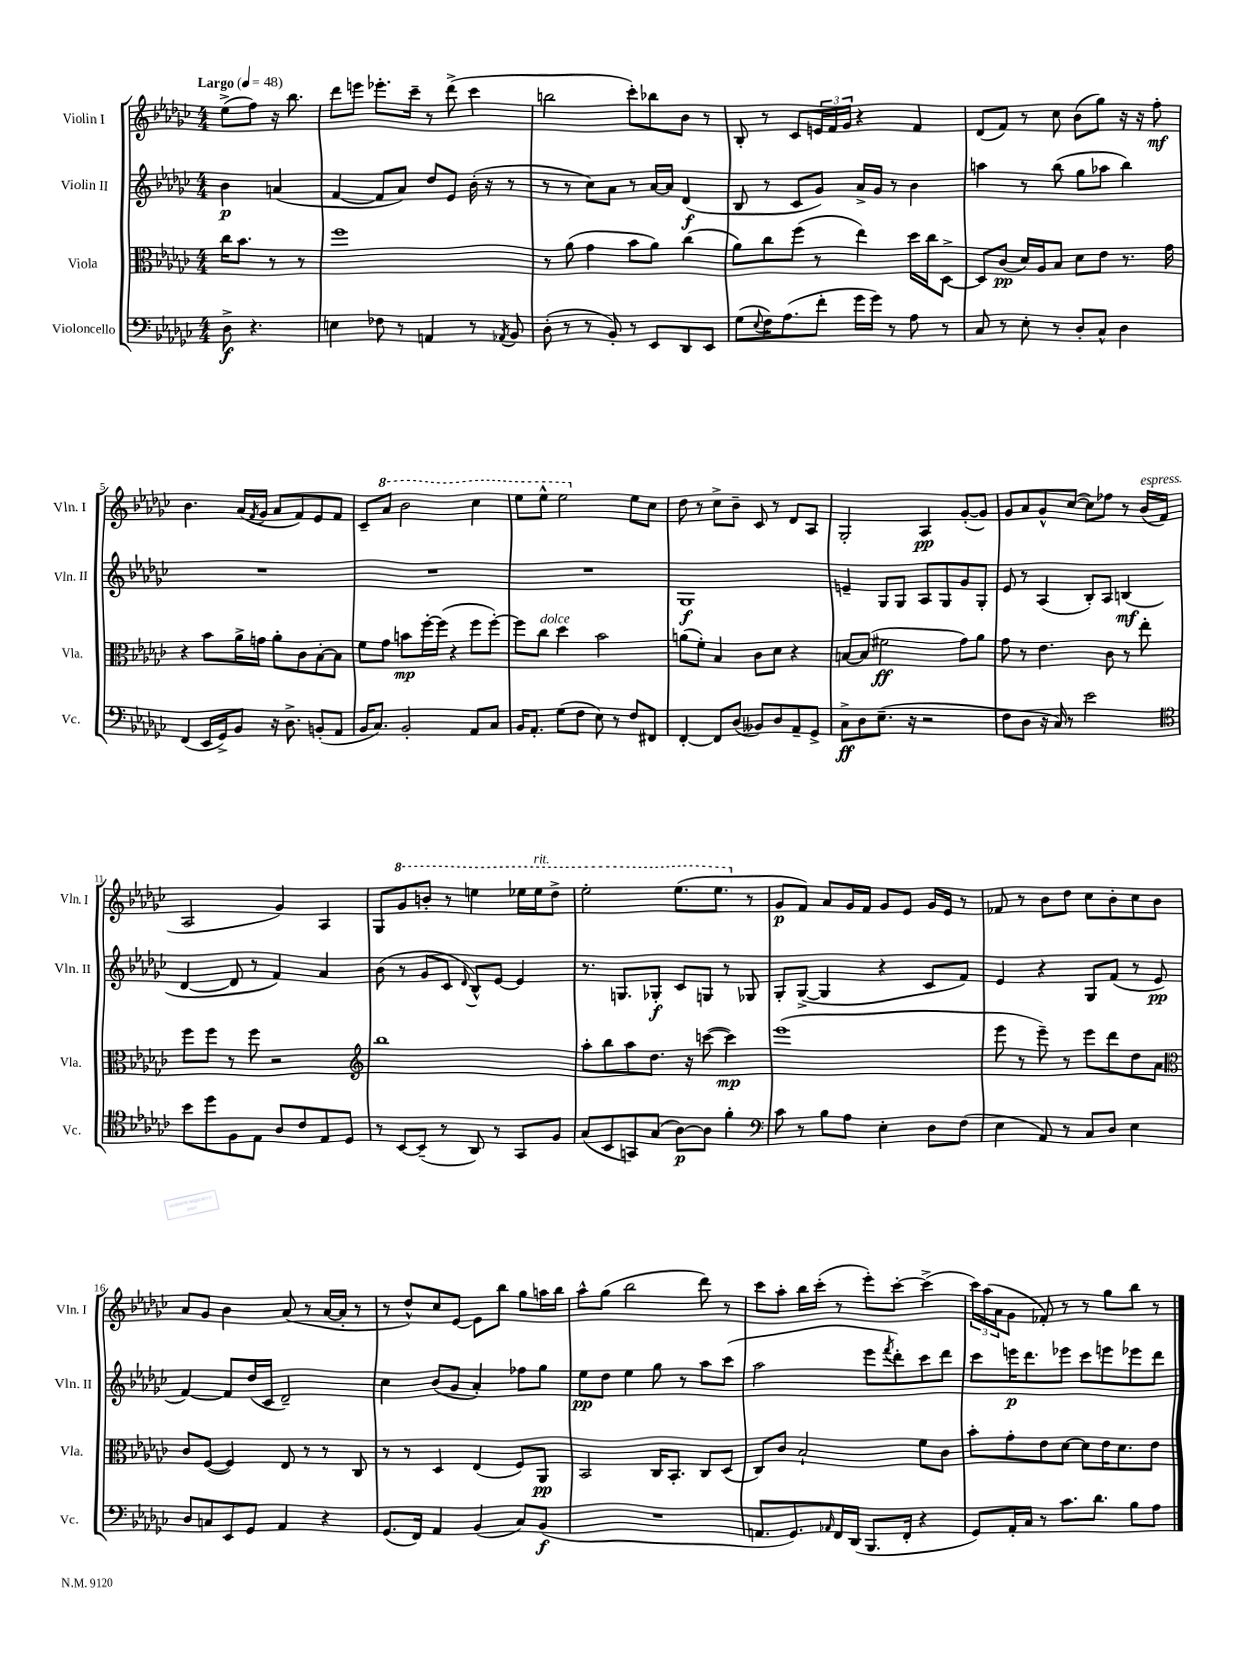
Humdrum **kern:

**kern	**dynam	**kern	**dynam	**kern	**dynam	**kern	**dynam
*part4	*part4	*part3	*part3	*part2	*part2	*part1	*part1
*staff4	*staff4	*staff3	*staff3	*staff2	*staff2	*staff1	*staff1
*I"Violoncello	*	*I"Viola	*	*I"Violin II	*	*I"Violin I	*
*I'Vc.	*	*I'Vla.	*	*I'Vln. II	*	*I'Vln. I	*
*clefF4	*	*clefC3	*	*clefG2	*	*clefG2	*
*k[b-e-a-d-g-c-]	*	*k[b-e-a-d-g-c-]	*	*k[b-e-a-d-g-c-]	*	*k[b-e-a-d-g-c-]	*
*M4/4	*	*M4/4	*	*M4/4	*	*M4/4	*
*MM48	*	*MM48	*	*MM48	*	*MM48	*
=	=	=	=	=	=	=	=
!	!	!	!	!	!	!LO:TX:a:B:t=Largo	!
8D-^\	f	16cc-\KL	.	4b-\	p	(8ee-^\L	.
.	.	8.b-\J	.	.	.	.	.
4.r	.	.	.	.	.	8ff\J)	.
.	.	8r	.	(4an/	.	16r	.
.	.	.	.	.	.	8.bb-\	.
.	.	8r	.	.	.	.	.
=1	=1	=1	=1	=1	=1	=1	=1
4En\	.	1ff	.	[4f/	.	8ddd-\L	.
.	.	.	.	.	.	8eeen\J	.
8F-X\	.	.	.	8f/L]	.	8.eee-X'\L	.
8r	.	.	.	8a-/J)	.	.	.
.	.	.	.	.	.	16ccc-~\Jk	.
4AAn/	.	.	.	8dd-/L	.	8r	.
.	.	.	.	8e-/J	.	(8ddd-^\	.
8r	.	.	.	(16b-'\	.	4ccc-\	.
.	.	.	.	16r	.	.	.
8qAA-X/	.	.	.	.	.	.	.
8BB-/	.	.	.	8r	.	.	.
=2	=2	=2	=2	=2	=2	=2	=2
(8D-'\	.	8r	.	8r	.	2bbn\	.
8r	.	(8a-\	.	8r	.	.	.
8r	.	4g-\	.	8cc-\L)	.	.	.
8BB-'/)	.	.	.	8a-\J	.	.	.
8r	.	8b-\L	.	8r	.	8ccc-'\L)	.
8EE-/L	.	8a-\J)	.	[16a-/LL	.	8bb-X\	.
.	.	.	.	16a-/JJ]	.	.	.
8DD-/	.	(4cc-\	.	(4d-/	f	8b-\J	.
8EE-/J	.	.	.	.	.	8r	.
=3	=3	=3	=3	=3	=3	=3	=3
(8G-\L	.	8a-\L)	.	8B-/	.	8B-'/	.
8qqE-/	.	.	.	.	.	.	.
16F\K)	.	8cc-\	.	8r	.	8r	.
(8.A-\	.	.	.	.	.	.	.
.	.	(8ff\J	.	8c-/L	.	8c-/L	.
8f'\J	.	8r	.	8g-/J)	.	24en/L	.
.	.	.	.	.	.	24f/	.
.	.	.	.	.	.	24g-/JJ	.
16g-\LL	.	4ee-\)	.	16a-^/LL	.	4r	.
16g-\JJ)	.	.	.	16g-/JJ	.	.	.
8r	.	.	.	8r	.	.	.
8A-\	.	16dd-\LL	.	4b-\	.	4f/	.
.	.	16cc-\J	.	.	.	.	.
8r	.	[8D-^\J	.	.	.	.	.
=4	=4	=4	=4	=4	=4	=4	=4
8C-/	.	8D-/L]	.	4aan\	.	(8d-/L	.
8r	.	(8c-/J	pp	.	.	8f/J)	.
8E-'\	.	16d-/LL)	.	8r	.	8r	.
.	.	16A-/J	.	.	.	.	.
8r	.	8B-/J	.	(8bb-\	.	8cc-\	.
8D-'/L	.	8d-\L	.	8gg-\L	.	(8b-\L	.
8C-^^/J	.	8e-\J	.	8aa-X\J	.	8gg-\J)	.
4D-\	.	8.r	.	4bb-\)	.	16r	.
.	.	.	.	.	.	16r	.
.	.	.	.	.	.	8ff'\	mf
.	.	16g-\	.	.	.	.	.
!!LO:LB:g=z
=5	=5	=5	=5	=5	=5	=5	=5
(4FF/	.	4r	.	1r	.	4.b-\	.
16EE-/LL	.	8b-\L	.	.	.	.	.
16GG-^/J)	.	.	.	.	.	.	.
8BB-/J	.	16a-^\L	.	.	.	(16a-/LL	.
.	.	.	.	.	.	8qf/	.
.	.	16gn\JJ	.	.	.	16g-/JJ	.
16r	.	8a-'\L	.	.	.	8a-/L	.
8.D-^\	.	.	.	.	.	.	.
.	.	8c-\	.	.	.	8f/)	.
(8BBn'/L	.	[8B-'\	.	.	.	8e-/	.
8AA-/J	.	8B-\J]	.	.	.	8f/J	.
=6	=6	=6	=6	=6	=6	=6	=6
16BB-/KL	.	8f\L	.	1r	.	8c-~/L	.
8.C-/J)	.	.	.	.	.	.	.
*	*	*	*	*	*	*8va	*
.	.	8g-\J	.	.	.	8aa-/J	.
2BB-'/	.	8bn\L	mp	.	.	2bb-\	.
.	.	[16ff'\L	.	.	.	.	.
.	.	(16ff\JJ]	.	.	.	.	.
.	.	4r	.	.	.	.	.
8AA-/L	.	8ff\L	.	.	.	4ccc-\	.
8C-/J	.	[8ff'\J)	.	.	.	.	.
=7	=7	=7	=7	=7	=7	=7	=7
16BB-/KL	.	8ff\L]	.	1r	.	8eee-\L	.
8.AA-'/J	.	.	.	.	.	.	.
!	!	!LO:TX:a:i:t=dolce	!	!	!	!	!
.	.	8cc-\J	.	.	.	8eee-^^\J	.
(8G-\L	.	4dd-\	.	.	.	2eee-\	.
8F\J	.	.	.	.	.	.	.
8E-\)	.	2b-\	.	.	.	.	.
8r	.	.	.	.	.	.	.
*	*	*	*	*	*	*X8va	*
8F/L	.	.	.	.	.	8ee-\L	.
8FF#X/J	.	.	.	.	.	8cc-\J	.
=8	=8	=8	=8	=8	=8	=8	=8
[4FF'/	.	(8an\L	.	1G-	f	8dd-\	.
.	.	8f'\J)	.	.	.	8r	.
8FF/L]	.	4B-/	.	.	.	8cc-^\L	.
(8D-/J	.	.	.	.	.	8b-~\J	.
8BB--X/L)	.	8c-\L	.	.	.	8c-/	.
8D-/	.	8d-\J	.	.	.	8r	.
8AA-~/	.	4r	.	.	.	8d-/L	.
8GG-^/J	.	.	.	.	.	8A-/J	.
=9	=9	=9	=9	=9	=9	=9	=9
8C-^\L	ff	[8Bn/L	.	4en~/	.	2G-'/	.
8D-\	.	(8B/J]	.	.	.	.	.
(8.E-~\J	.	2f#X\	ff	8G-/L	.	.	.
.	.	.	.	8G-/J	.	.	.
16r	.	.	.	.	.	.	.
2r	.	.	.	8A-/L	.	4A-/	pp
.	.	.	.	8G-/	.	.	.
.	.	8g-\L)	.	8g-/	.	([8g-'/L	.
.	.	8a-\J	.	8G-'/J	.	8g-/J])	.
=10	=10	=10	=10	=10	=10	=10	=10
8F\L	.	8g-\	.	8e-/	.	8g-/L	.
8D-\J	.	8r	.	8r	.	8a-/	.
16r	.	4.e-\	.	(4A-/	.	8g-^^/	.
16C-/)	.	.	.	.	.	.	.
8r	.	.	.	.	.	([8cc-/J	.
2e-\	.	.	.	8B-'/L)	.	8cc-\L])	.
.	.	8c-\	.	8A-/J	.	8ff-X\J	.
.	.	8r	.	(4Bn/	mf	8r	.
!	!	!	!	!	!	!LO:TX:a:i:t=espress.	!
.	.	8ee-'\	.	.	.	(16b-/LL	.
.	.	.	.	.	.	16f/JJ	.
!!LO:LB:g=z
=11	=11	=11	=11	=11	=11	=11	=11
*clefC4	*	*	*	*	*	*	*
8b-\L	.	8ff\L	.	[4d-/	.	2A-/	.
8dd-\	.	8ff\J	.	.	.	.	.
8F\	.	8r	.	8d-/]	.	.	.
8E-\J	.	8ff\	.	8r	.	.	.
8A-/L	.	2r	.	4f/)	.	4g-/)	.
8c-/	.	.	.	.	.	.	.
8E-/	.	.	.	4a-/	.	4A-/	.
8D-/J	.	.	.	.	.	.	.
=12	=12	=12	=12	=12	=12	=12	=12
*	*	*clefG2	*	*	*	*	*
8r	.	1bb-	.	(8b-\	.	8G-/L	.
*	*	*	*	*	*	*8va	*
[8BB-/L	.	.	.	8r	.	8gg-/	.
(8BB-~/J]	.	.	.	8g-/L	.	8bbn'/J	.
8r	.	.	.	8c-/J	.	8r	.
.	.	.	.	8qqd-/	.	.	.
8AA-/)	.	.	.	8B-^^/L)	.	4eeen\	.
8r	.	.	.	[8e-/J	.	.	.
8GG-/L	.	.	.	4e-/]	.	16eee-X\LL	.
!	!	!	!	!	!	!LO:TX:a:i:t=rit.	!
.	.	.	.	.	.	16eee-\J	.
8F/J	.	.	.	.	.	8ddd-^\J	.
=13	=13	=13	=13	=13	=13	=13	=13
(8G-/L	.	8aa-'\L	.	8.r	.	2eee-'\	.
8BB-/	.	8bb-\	.	.	.	.	.
.	.	.	.	8.Gn/L	.	.	.
8GGn/)	.	8aa-\	.	.	.	.	.
(8G-/J	.	8.dd-\J	.	8G-X'/J	f	.	.
[8A-\L)	p	.	.	8c-/L	.	(8.eee-\L	.
.	.	16r	.	.	.	.	.
8A-\J]	.	([8cccn\	.	8Gn/J	.	.	.
.	.	.	.	.	.	8.eee-\J	.
4f'\	.	4ccc\])	mp	8r	.	.	.
*	*	*	*	*	*	*X8va	*
.	.	.	.	8G-X/	.	8r	.
=14	=14	=14	=14	=14	=14	=14	=14
*clefF4	*	*	*	*	*	*	*
8c-\	.	(1eee-	.	8G-'/L	.	8g-/L	p
8r	.	.	.	([8G-^/J	.	8f/J)	.
8B-\L	.	.	.	4G-/]	.	8a-/L	.
8A-\J	.	.	.	.	.	16g-/L	.
.	.	.	.	.	.	16f/JJ	.
4E-'\	.	.	.	4r	.	8g-/L	.
.	.	.	.	.	.	8e-/J	.
8D-\L	.	.	.	8c-/L	.	16g-/LL	.
.	.	.	.	.	.	16e-/JJ	.
(8F\J	.	.	.	8f/J)	.	8r	.
=15	=15	=15	=15	=15	=15	=15	=15
4E-\	.	8eee-\	.	4e-/	.	8f-X/	.
.	.	8r	.	.	.	8r	.
8AA-/)	.	8eee-~\)	.	4r	.	8b-\L	.
8r	.	8r	.	.	.	8dd-\J	.
8C-/L	.	8eee-\L	.	8G-/L	.	8cc-\L	.
8D-/J	.	8ddd-\	.	(8f/J	.	8b-'\	.
4E-\	.	8dd-\	.	8r	.	8cc-\	.
.	.	8a-\J	.	8e-/	pp	8b-\J	.
!!LO:LB:g=z
=16	=16	=16	=16	=16	=16	=16	=16
*	*	*clefC3	*	*	*	*	*
8D-/L	.	8c-/L	.	[4f/)	.	8a-/L	.
8Cn/	.	([8F/J	.	.	.	8g-/J	.
8EE-/	.	4F/])	.	8f/L]	.	4b-\	.
8GG-/J	.	.	.	(16dd-/L	.	.	.
.	.	.	.	16c-/JJ	.	.	.
4AA-/	.	8E-/	.	2d-~/)	.	(8a-/	.
.	.	8r	.	.	.	8r	.
4r	.	8r	.	.	.	[16a-/LL	.
.	.	.	.	.	.	16a-'/JJ]	.
.	.	8C-/	.	.	.	8r	.
=17	=17	=17	=17	=17	=17	=17	=17
(8.GG-/L	.	8r	.	4cc-\	.	8r	.
.	.	8r	.	.	.	8dd-^^/L)	.
16FF/Jk)	.	.	.	.	.	.	.
4AA-/	.	4D-/	.	(8b-/L	.	8cc-/	.
.	.	.	.	8g-/J	.	[8e-/J	.
(4BB-/	.	(4E-/	.	4a-'/)	.	8e-\L]	.
.	.	.	.	.	.	8bb-\J	.
8C-/L)	.	8F/L)	.	8ff-X\L	.	8gg-\L	.
(8BB-/J	f	8AA-/J	pp	8gg-\J	.	16aan\L	.
.	.	.	.	.	.	16bb-\JJ	.
=18	=18	=18	=18	=18	=18	=18	=18
1r	.	2BB-/	.	8ee-\L	pp	8aa-^^\L	.
.	.	.	.	8dd-\J	.	(8gg-\J	.
.	.	.	.	4ee-\	.	2bb-\	.
.	.	16C-/KL	.	8gg-\	.	.	.
.	.	8.BB-'/J	.	.	.	.	.
.	.	.	.	8r	.	.	.
.	.	8C-/L	.	8aa-\L	.	8ddd-\)	.
.	.	(8D-/J	.	(8ccc-\J	.	8r	.
=19	=19	=19	=19	=19	=19	=19	=19
8.AAn/L	.	8C-/L)	.	2aa-\	.	8ccc-\L	.
.	.	8c-/J	.	.	.	8aa-'\J	.
8.GG-/)	.	.	.	.	.	.	.
.	.	2B-`/	.	.	.	16bb-\LL	.
.	.	.	.	.	.	(16ccc-'\JJ	.
16qqAA-X/	.	.	.	.	.	.	.
16FF/L	.	.	.	.	.	8r	.
(16DD-/JJ	.	.	.	.	.	.	.
8.BBB-/L	.	.	.	8eee-\L	.	8eee-'\L)	.
.	.	.	.	8qfff/	.	.	.
.	.	.	.	8ddd-'\)	.	[8ccc-'\J	.
16FF'/Jk	.	.	.	.	.	.	.
4r	.	8f\L	.	8ccc-\	.	(4ccc-^\]	.
.	.	8c-\J	.	8ddd-\J	.	.	.
=20	=20	=20	=20	=20	=20	=20	=20
8GG-/L)	.	8b-'\L	.	8ccc-\L	.	24ccc-\LL)	.
.	.	.	.	.	.	(24aa-\	.
.	.	.	.	.	.	24a-\J	.
16AA-'/L	.	8g-'\	.	16eeen\K	p	8g-\J	.
16C-/JJ	.	.	.	8.ddd-\	.	.	.
8r	.	8e-\	.	.	.	8f-X'/)	.
8.c-\L	.	[8d-\J	.	8eee-X\J	.	8r	.
.	.	8d-\L]	.	8ccc-\L	.	8r	.
8.d-\J	.	.	.	.	.	.	.
.	.	16e-\K	.	8eeen\	.	8gg-\L	.
.	.	8.d-\	.	.	.	.	.
8B-\L	.	.	.	8eee-X\	.	8bb-\J	.
8A-\J	.	8e-\J	.	8ddd-\J	.	8r	.
==	==	==	==	==	==	==	==
*-	*-	*-	*-	*-	*-	*-	*-
